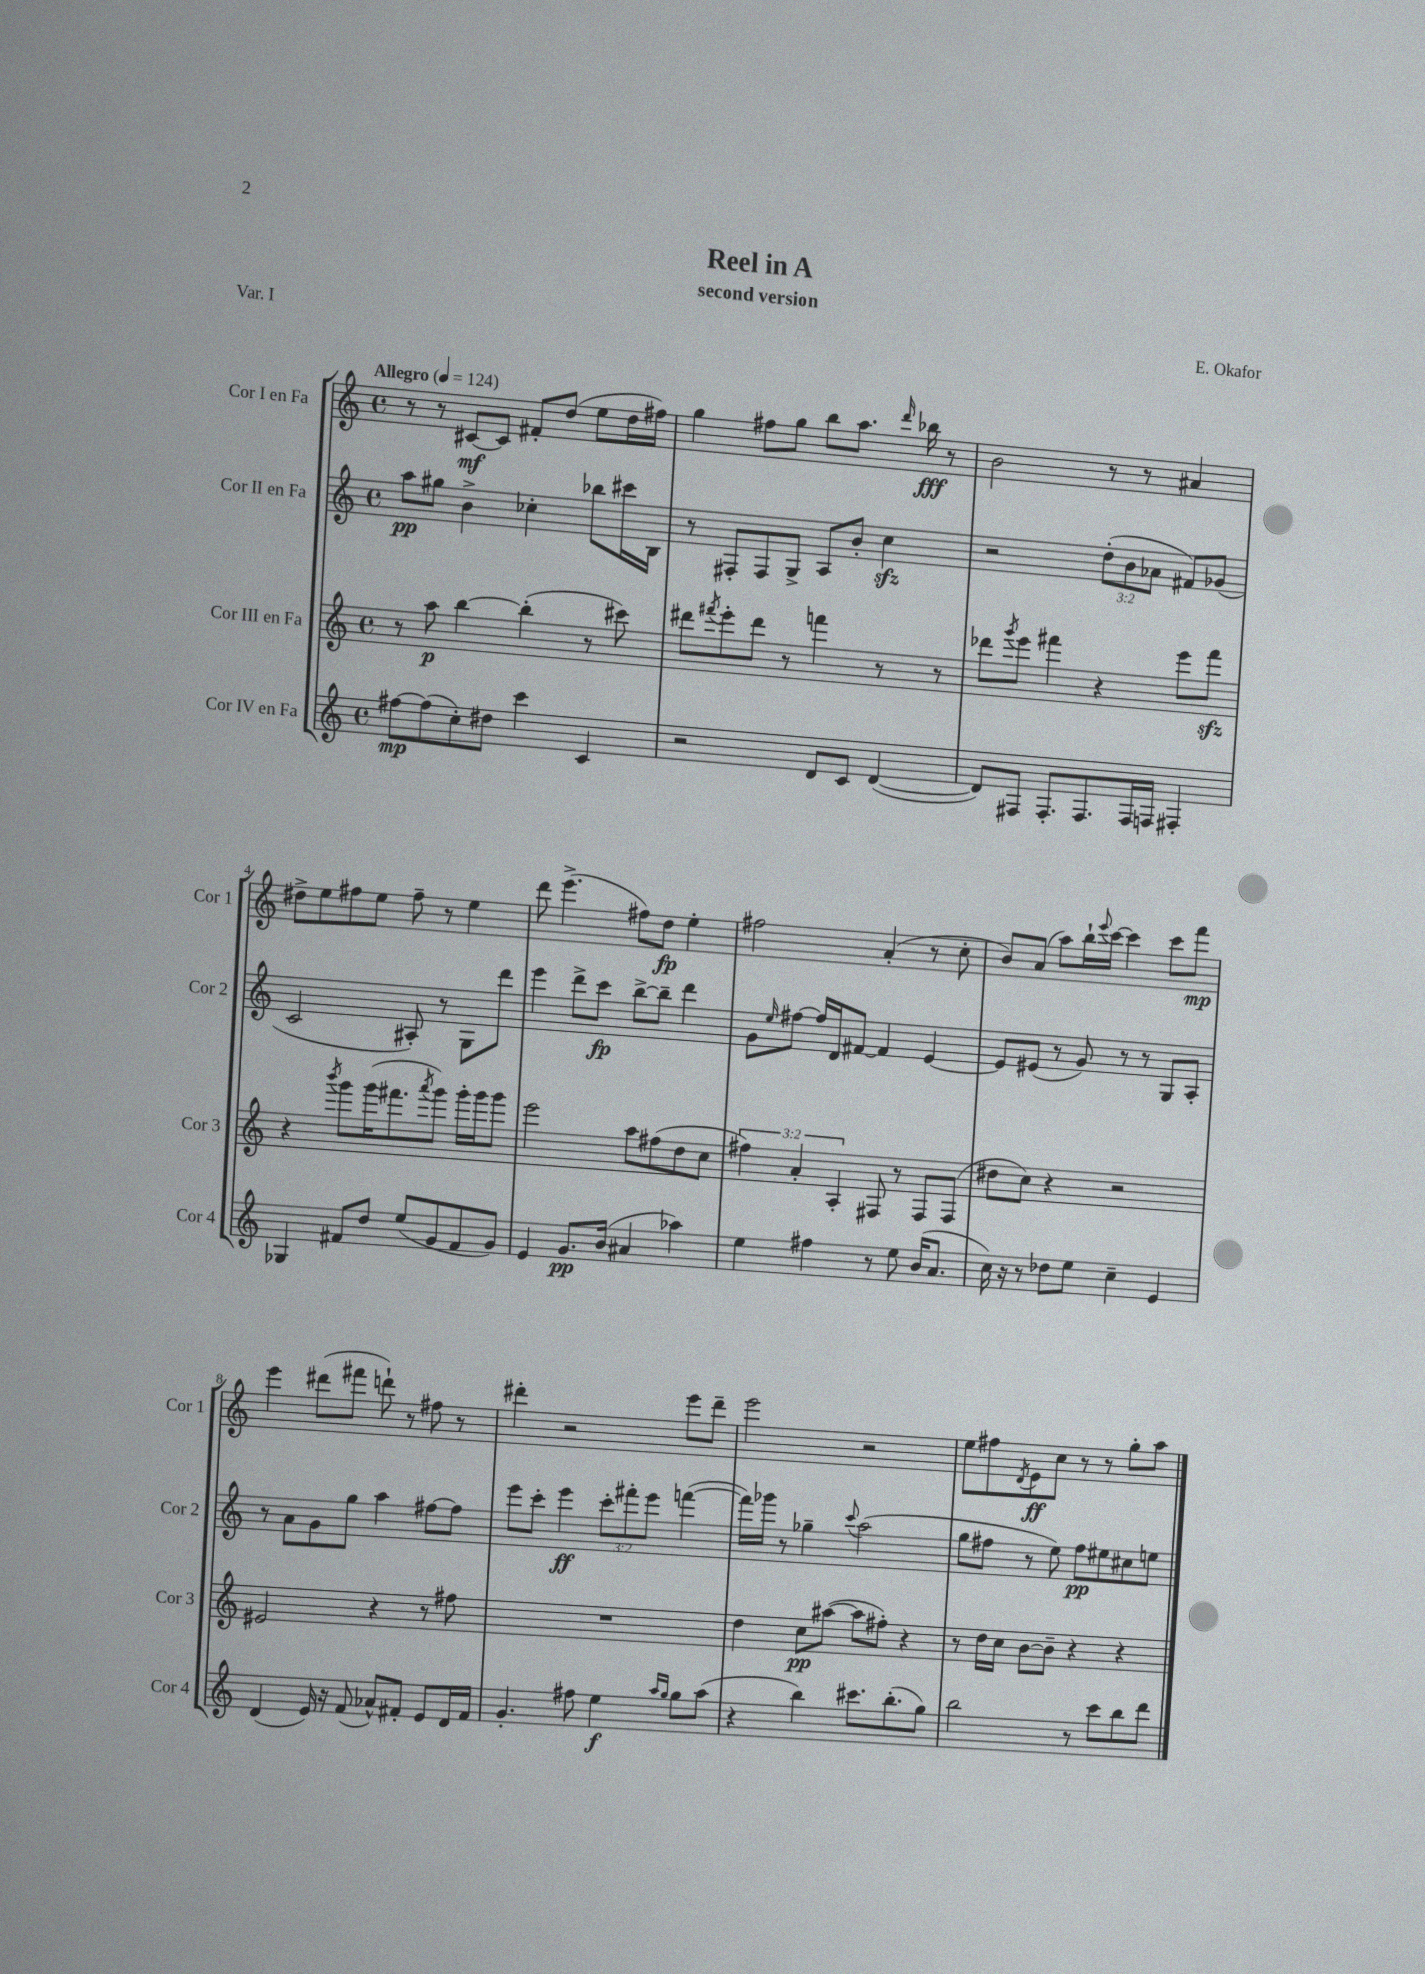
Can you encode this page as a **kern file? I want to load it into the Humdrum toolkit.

**kern	**kern	**kern	**kern
*staff4	*staff3	*staff2	*staff1
*clefG2	*clefG2	*clefG2	*clefG2
*k[]	*k[]	*k[]	*k[]
*M4/4	*M4/4	*M4/4	*M4/4
*met(c)	*met(c)	*met(c)	*met(c)
*MM124	*MM124	*MM124	*MM124
[8ff#\L	8r	8aa\L	8r
(8ff#\]	8aa\	8gg#\J	8r
8cc'\)	[4bb\	4b^\	[8c#/L
8dd#\J	.	.	8c#/]J
4ccc\	(4bb'\]	4cc-'\	8f#'/L
.	.	.	(8dd/J
4c/	8r	8bb-\L	8ee\L
.	8ccc#\)	16ccc#\L	16dd\L
.	.	16B\JJ	16ff#\JJ)
=	=	=	=
2r	8ddd#\L	8r	4gg\
.	8qfff#/	.	.
.	8eee'\	8F#'/L	.
.	8ddd#\J	8F#/	8ff#\L
.	8r	8G^/J	8gg\J
8d/L	4fff\	8A/L	8bb\L
8c/J	.	8b'/J	8.aa\J
([4d/	8r	4cc\	.
.	.	.	16qqddd/
.	.	.	16bb-\
.	8r	.	8r
=	=	=	=
8d/]L)	8ddd-\L	2r	2b\
.	8qggg/	.	.
8F#/J	8eee\J	.	.
8.F#'/L	4fff#\	.	.
8.F#/	.	.	.
.	4r	(12dd'\L	8r
.	.	12b\	.
16F#/L	.	.	8r
.	.	12a-\J	.
16F/JJ	.	.	.
4F#'/	8eee\L	8f#/L)	4a#/
.	8fff#\J	(8g-/J	.
=	=	=	=
4G-/	4r	2c/	8dd#^\L
.	.	.	8ee\
.	8qbbb/	.	.
8f#/L	8ggg\L	.	8ff#\
8dd/J	(16ggg\K	.	8ee\J
.	8.fff#\	.	.
(8ee/L	.	8A#'/)	8ff#~\
.	8qaaa/	.	.
8g/	8ggg\J)	8r	8r
8f#/	16ggg'\LL	8G\L	4ee\
.	16ggg\J	.	.
8g/J)	8ggg\J	8ddd\J	.
=	=	=	=
4e/	2eee\	4eee\	8ddd\
.	.	.	(4.eee^\
8.g/L	.	8ddd^\L	.
.	.	8ccc\J	.
(16b/Jk	.	.	.
4a#/	8aa\L	[8bb^\L	8ff#\L)
.	(8ff#\	8bb~\]J	8dd\J
4aa-\)	8dd\	4ddd\	4ee'\
.	8cc\J	.	.
=	=	=	=
4ee\	6ff#\)	8g\L	2ff#\
.	.	16qqee/	.
.	.	[8ff#\J	.
.	6a'/	.	.
4ff#\	.	16ff#/]LL	.
.	.	16d/J	.
.	6A'/	.	.
.	.	[8f#/J	.
8r	8F#/	4f#/]	(4a'/
8ee\	8r	.	.
(16b/LK	8F#/L	[4e/	8r
8.a/J	.	.	.
.	(8F#/J	.	8cc'\
=	=	=	=
16cc\)	8dd#\L	8e/]L	8b/L)
16r	.	.	.
8r	8cc\J)	(8e#/J	(8a/J
8dd-\L	4r	8r	8aa\L)
8ee\J	.	8g/)	16bb`\L
.	.	.	8qqeee/
.	.	.	[16ccc\JJ
4cc~\	2r	8r	4ccc\]
.	.	8r	.
4e/	.	8G/L	8ccc\L
.	.	8A'/J	8fff\J
=	=	=	=
(4d/	2e#/	8r	4eee\
.	.	8a\L	.
16e/)	.	8g\	(8ddd#\L
16r	.	.	.
(8f/	.	8gg\J	8fff#\J
8a-^^/L)	4r	4aa\	8ddd`\)
8f#'/J	.	.	8r
8e/L	8r	[8ff#\L	8ff#\
16d/L	8ff#\	8ff#\]J	8r
16f#/JJ	.	.	.
=	=	=	=
4.g'/	1r	8eee\L	4ddd#'\
.	.	8ccc'\J	.
.	.	4eee\	2r
8ff#\	.	.	.
4ee\	.	12ccc'\L	.
.	.	12fff#'\	.
.	.	12eee\J	.
16qqaa/LL	.	.	.
16qqgg/JJ	.	.	.
8gg\L	.	([4fff\	8eee\L
(8aa\J	.	.	8ddd#~\J
=	=	=	=
4r	4dd\	16fff\]LL)	2eee\
.	.	16ggg-\JJ	.
.	.	8r	.
4bb\)	8cc\L	4gg-~\	.
.	([8aa#\J	.	.
.	.	8qqccc/	.
8.ccc#\L	8aa#\]L	(2aa\	2r
.	8ff#'\J)	.	.
(8.bb'\	.	.	.
.	4r	.	.
8gg\J)	.	.	.
=	=	=	=
2bb\	8r	8gg\L	8ee\L
.	16dd\LL	8ff#\J	8ff#\
.	16cc\JJ	.	.
.	.	.	8qd/
.	[8b\L	8r	8e\
.	8b~\]J	8ee\)	8cc\J
8r	4r	8ff#\L	8r
8ccc\L	.	8ee#\	8r
8bb\	4r	8cc#\	8gg'\L
8ddd\J	.	8ee\J	8aa\J
==	==	==	==
*-	*-	*-	*-
